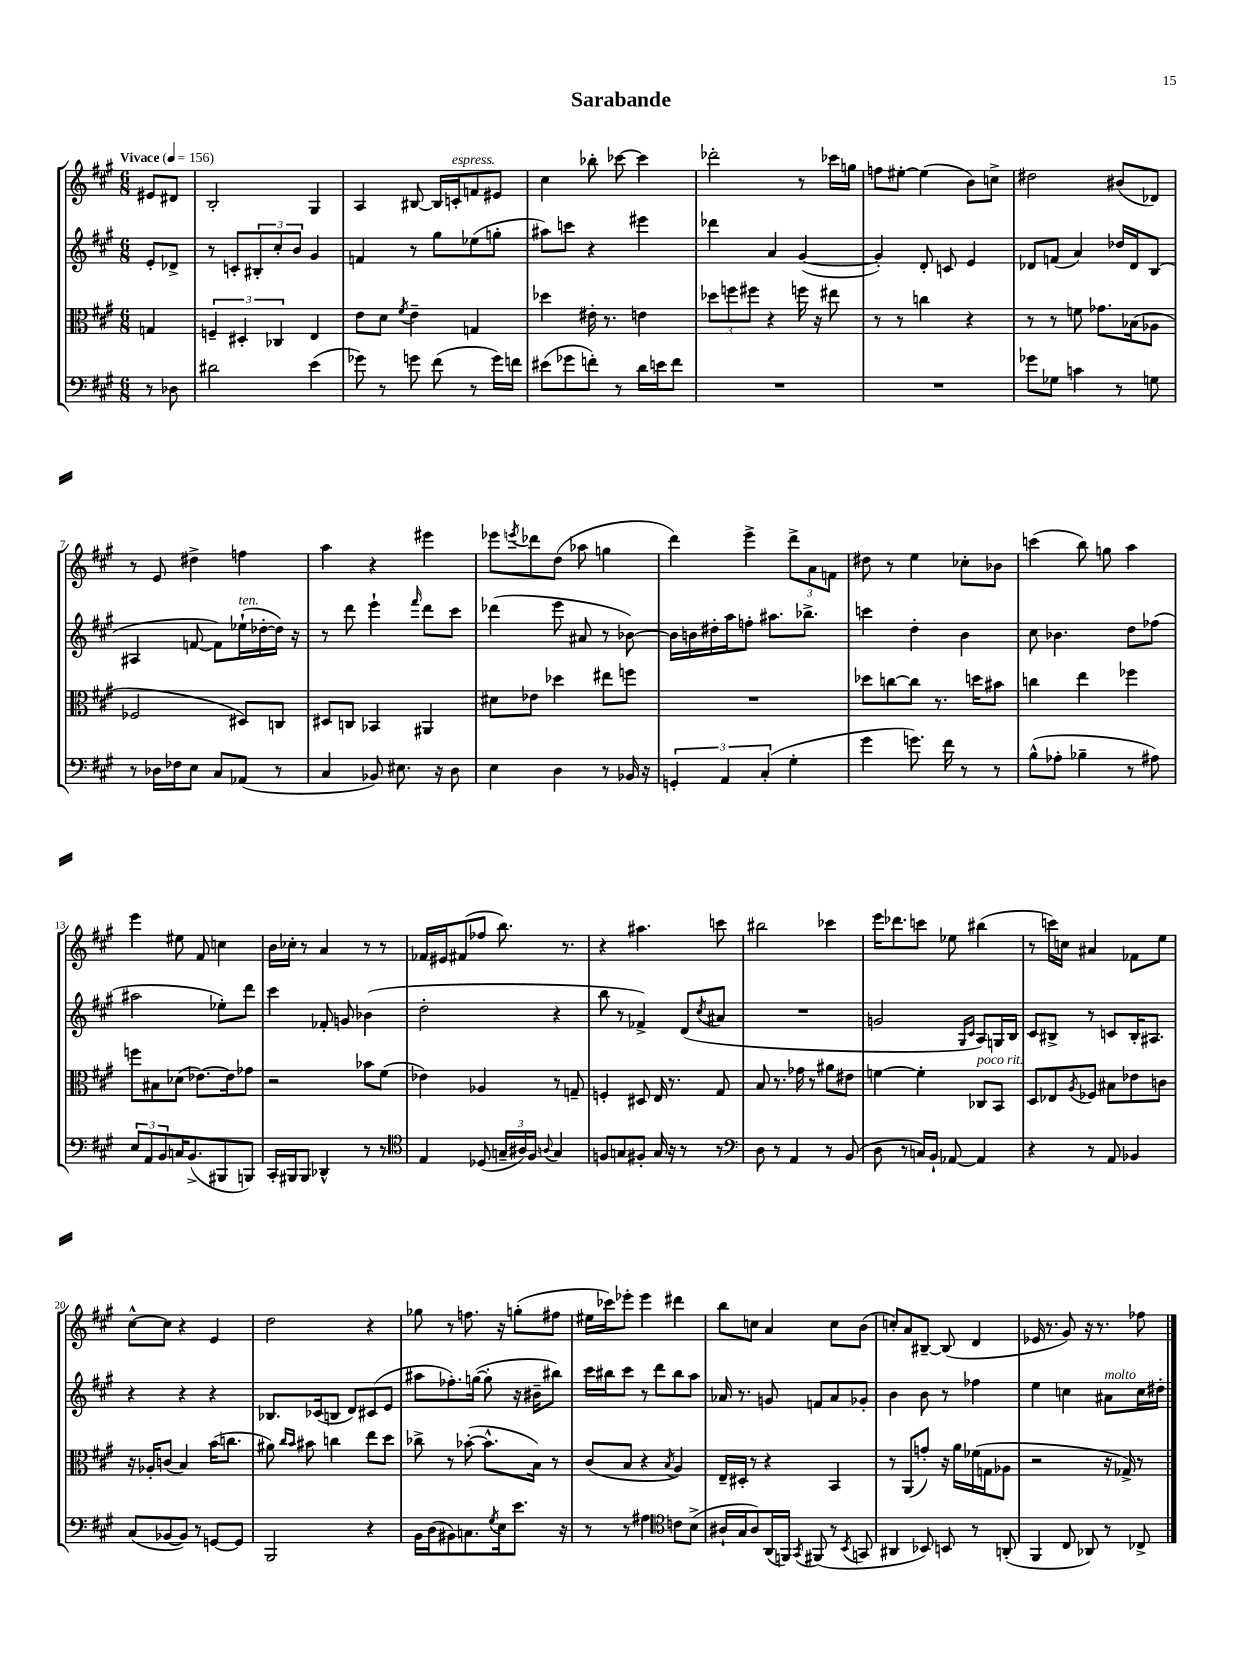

**kern	**kern	**kern	**kern
*staff4	*staff3	*staff2	*staff1
*clefF4	*clefC3	*clefG2	*clefG2
*k[f#c#g#]	*k[f#c#g#]	*k[f#c#g#]	*k[f#c#g#]
*M6/8	*M6/8	*M6/8	*M6/8
*MM156	*MM156	*MM156	*MM156
8r	4G	8e'	8e#
8D-	.	8d-^	8d#
=	=	=	=
2d#	6F~	8r	2B'
.	.	8c'	.
.	6D#'	.	.
.	.	12B#'	.
.	6C-	12cc#'	.
.	.	12b	.
(4e	4E	4g#	4G#
=	=	=	=
8g-)	8e	4f	4A
8r	8d	.	.
.	8qf#	.	.
8g	4e~	8r	[8B#
(8f#	.	8gg#	16B#]
.	.	.	16c'
8r	4G	(8ee-	8f
16g)	.	8gg'	8e#
16f	.	.	.
=	=	=	=
(8e#	4dd-	8aa#)	4cc#
8g-	.	8ccc	.
8f')	16e#'	4r	8bb-'
.	8.r	.	.
8r	.	.	[8ccc-
16d	4e	4eee#	4ccc-]
16e	.	.	.
8f	.	.	.
=	=	=	=
2.r	12dd-	4ddd-	2ddd-'
.	12ff	.	.
.	12ff#	.	.
.	4r	4a	.
.	16ff	([4g#	8r
.	16r	.	.
.	8ee#	.	16ccc-
.	.	.	16gg
=	=	=	=
2.r	8r	4g#'])	8ff
.	8r	.	[8ee#'
.	4cc	8d'	(4ee#]
.	.	8c	.
.	4r	4e	8b)
.	.	.	8cc^
=	=	=	=
8g-	8r	8d-	2dd#
8G-	8r	(8f	.
4c	8f	4a)	.
.	8.g-	.	.
8r	.	16dd-	(8b#
.	(16B-	16d-	.
8G	8A-	(8B	8d-)
=	=	=	=
8r	2F-	4A#	8r
16D-	.	.	8e
16F-	.	.	.
8E	.	[8f	4dd#^
8C#	.	8f])	.
(8AA-	8D#)	(16ee-`	4ff
.	.	[16dd-'	.
8r	8C	16dd-])	.
.	.	16r	.
=	=	=	=
4C#	8D#	8r	4aa
.	8C	8ddd	.
8BB-)	4BB-	4eee`	4r
8.E#	.	.	.
.	.	16qqfff#	.
.	4AA#	8ddd	4eee#
16r	.	.	.
8D	.	8ccc#	.
=	=	=	=
4E	8d#	(4ddd-	8eee-
.	.	.	8qeee
.	8e-	.	8ddd-
4D	4dd-	8eee	(8dd
.	.	8a#	8aa-
8r	8ee#	8r	4gg
16BB-	8ff	[8b-)	.
16r	.	.	.
=	=	=	=
6GG'	2.r	16b-]	4ddd)
.	.	16b	.
.	.	16dd#'	.
6AA	.	.	.
.	.	16aa	.
.	.	8ff'	4eee^
(6C#'	.	.	.
.	.	8.aa#	.
4G#'	.	.	12ddd^
.	.	8.bb-^	.
.	.	.	12a
.	.	.	12f
=	=	=	=
4g#	8dd-	4ccc	8dd#
.	[8cc	.	8r
8.g)	8cc]	4dd'	4ee
.	8.r	.	.
16f#	.	.	.
8r	.	4b	8cc-'
.	16dd	.	.
8r	8b#	.	8b-
=	=	=	=
(8B^^	4cc	8cc#	(4ccc
8A-'	.	4.b-	.
4B-~	4ee	.	8bb)
.	.	.	8gg
8r	4ff-	8dd	4aa
8A#)	.	(8ff-	.
=	=	=	=
12E	8ff	2aa#	4eee
12AA	.	.	.
.	8B#	.	.
12BB	.	.	.
16C	(8d-	.	8ee#
(8.BB^	.	.	.
.	[8.e-)	.	8f#
8BBB#	.	8ee-')	4cc
.	16e-]	.	.
8BBB)	8g-	8ddd	.
=	=	=	=
16CC#'	2r	4ccc#	16b
16BBB#	.	.	16cc-'
8BBB#	.	.	8r
4DD-^^	.	8f-'	4a
.	.	8g	.
8r	8b-	(4b-	8r
8r	(8f#	.	8r
=	=	=	=
*clefC4	*	*	*
4E	4e-)	2dd'	16f-
.	.	.	16e#
.	.	.	(8f#
(8D-	4A-	.	8ff-
24G~	.	.	8.bb)
24A#)	.	.	.
24F#	.	.	.
8qqA	.	.	.
4G	8r	4r	.
.	.	.	8.r
.	8G~	.	.
=	=	=	=
8F	4F'	8bb	4r
8G	.	8r	.
8F#'	8D#	4f-^)	4.aa#
16G	16E	.	.
16r	8.r	.	.
8r	.	(8d	.
.	.	8qcc#	.
8r	8G#	8a#	8ccc
=	=	=	=
*clefF4	*	*	*
8D	8B	2.r	2bb#
8r	8.r	.	.
4AA	.	.	.
.	16g-	.	.
.	8r	.	.
8r	8a#	.	4ccc-
(8BB	8e#	.	.
=	=	=	=
8D	[4f	2g	16eee
.	.	.	8.ddd-
8r	.	.	.
16C)	4f']	.	8ccc
16BB`	.	.	.
[8AA-	.	.	8ee-
.	.	16qqG#	.
.	.	16qqc#	.
4AA-]	8C-	8A)	(4bb#
.	8BB	16G	.
.	.	16B	.
=	=	=	=
4r	8D	8c#	8r
.	8E-	8B#^	16ccc)
.	.	.	16cc
.	8qA	.	.
8r	8F-	8r	4a#
8AA	8B#	8c	.
4BB-	8e-	16B#'	8f-
.	.	8.A#	.
.	8c	.	8ee
=	=	=	=
(8C#	16r	4r	[8cc#^^
.	16A-'	.	.
[8BB-	(8c	.	8cc#]
8BB-])	4B)	4r	4r
8r	.	.	.
[8GG	(16b	4r	4e
.	8.cc	.	.
8GG]	.	.	.
=	=	=	=
2BBB	8a#)	8.B-	2dd
.	16qqcc#	.	.
.	16qqb	.	.
.	8b#	.	.
.	.	(16c-	.
.	4cc	8B	.
.	.	8d)	.
4r	8ee	(8c#	4r
.	8dd	8e	.
=	=	=	=
16BB	8cc-^	8aa#	8gg-
(16D	.	.	.
8BB#)	8r	8.ff-')	8r
8.C	([8b-'	.	8.ff
.	.	([16gg	.
.	8.b-^^]	8gg']	.
8qG#	.	.	.
16E	.	.	16r
8.e	.	16r	(8gg'
.	16B)	16b#~	.
.	8r	8bb#)	8ff#
16r	.	.	.
=	=	=	=
8r	(8c#	16ccc#	16ee#
.	.	16bb#	16ccc-)
8r	8B	8ccc#	8eee-'
4A#	4r	8r	4eee-
.	.	8ddd	.
*clefC4	*	*	*
.	8qB	.	.
8c	4A)	8bb#	4ddd#
(8B^	.	8aa	.
=	=	=	=
16A#`	16E~	16a-	8bb
16G#	16D#'	8.r	.
8A#)	8r	.	8cc
(16AA	4r	8g	4a
16FF)	.	.	.
8qGG#	.	.	.
(8FF#	.	8f	.
8r	4BB	8a-	8cc
8qBB	.	.	.
8GG	.	8g-'	(8b
=	=	=	=
4AA#	8r	4b	8cc')
.	(8AA	.	8a
8BB-)	8g')	8b	[8B#~
8BB	16r	8r	(8B#]
.	16a	.	.
8r	(16f-	4ff-	4d
.	16G	.	.
(8AA'	8A-	.	.
=	=	=	=
4FF#	2r	4ee	16e-
.	.	.	8.r
8C#	.	4cc	8g#)
8AA-)	.	.	16r
.	.	.	8.r
8r	16r	8a#	.
.	16G-^)	.	.
8C-^	8r	16cc	8ff-
.	.	16dd#'	.
==	==	==	==
*-	*-	*-	*-
